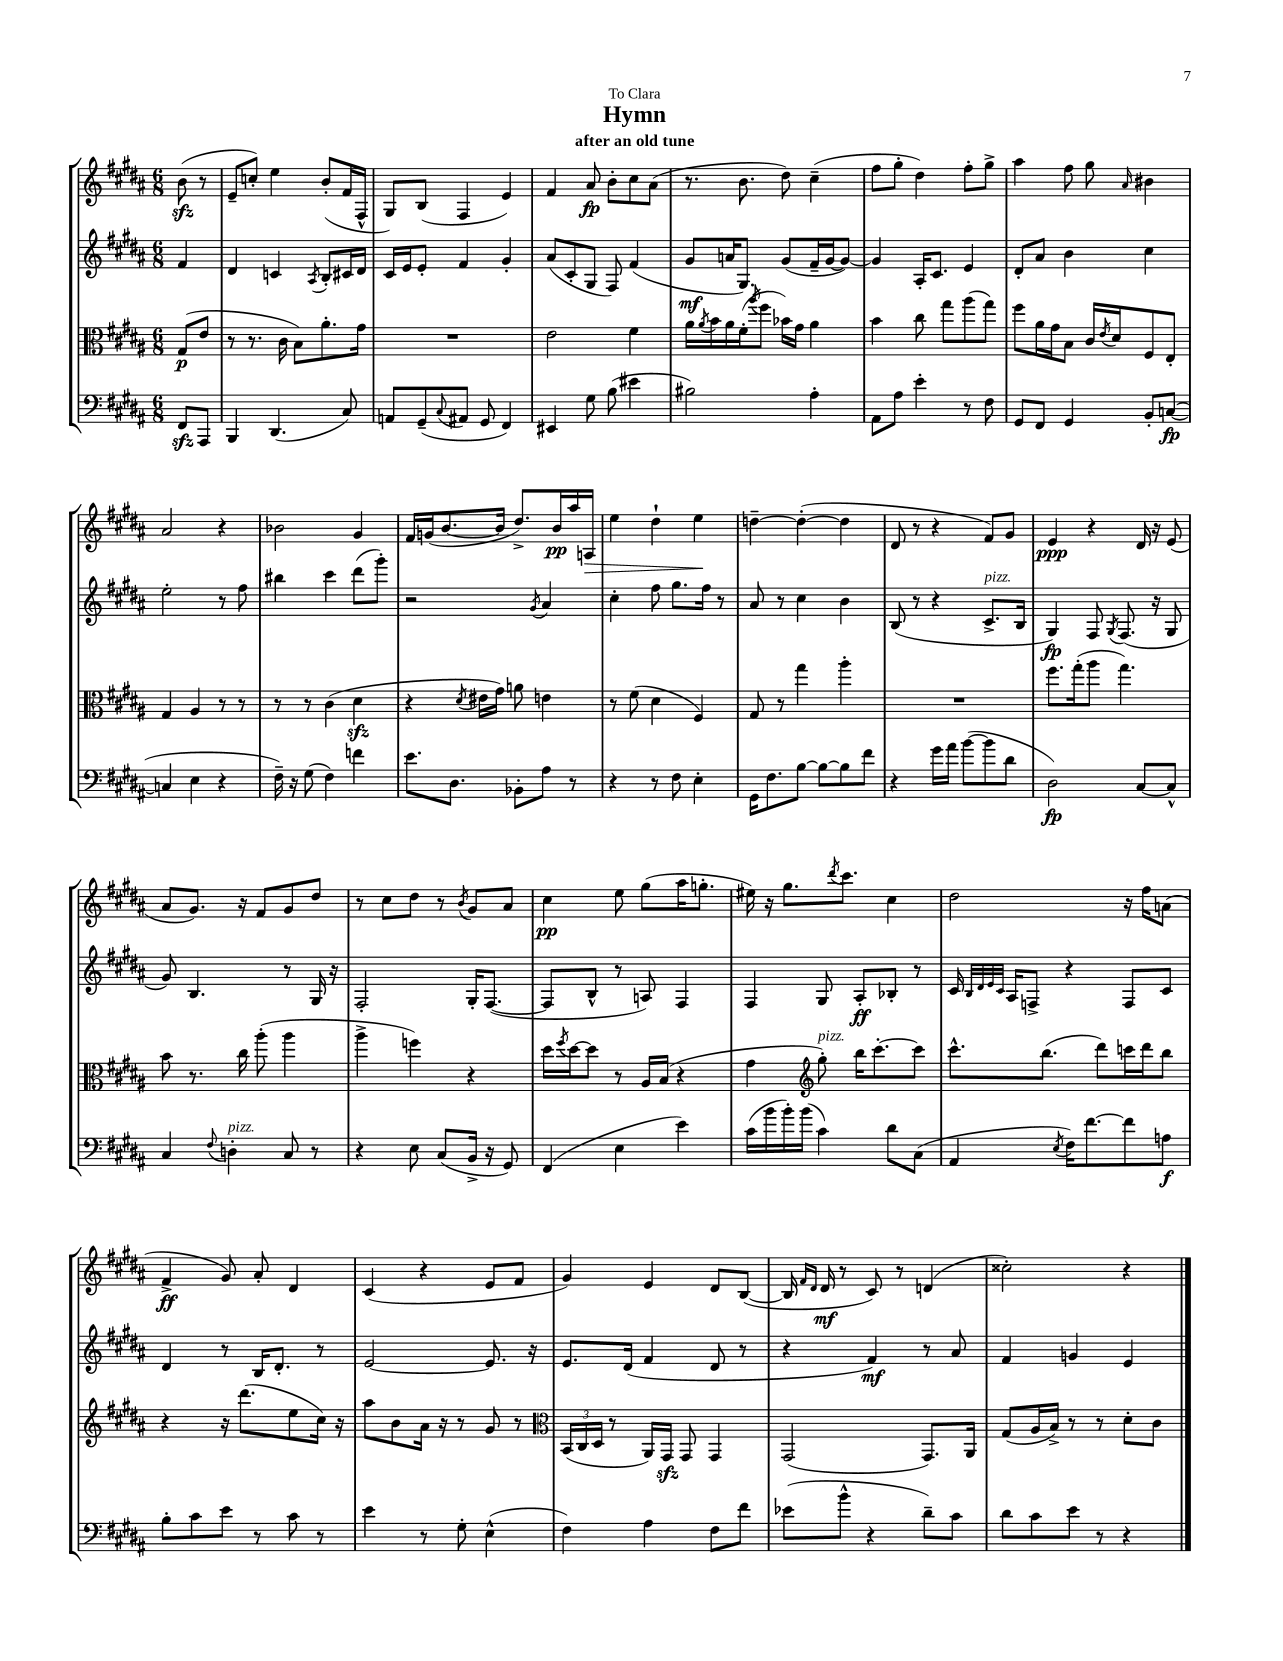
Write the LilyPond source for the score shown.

\header { title = "Hymn" subtitle = "after an old tune" dedication = "To Clara" }
<<
\new StaffGroup <<
\new Staff = "s0" {
    \clef treble \key b \major \numericTimeSignature \time 6/8 \partial 4
    b'8\sfz( r8 |
    e'8-- c''8-.) e''4 b'8-.( fis'16 fis16-^ |
    gis8) b8( fis4 e'4) |
    fis'4 ais'8\fp b'8-. cis''8 ais'8( |
    r8. b'8. dis''8) cis''4--( |
    fis''8 gis''8-. dis''4) fis''8-. gis''8-> |
    ais''4 fis''8 gis''8 \grace { ais'16 } bis'4 |
    ais'2 r4 |
    bes'2 gis'4 |
    fis'16 g'16( b'8.~ b'16 dis''8.->) b'16\pp ais''16 a16\> |
    e''4 dis''4-! e''4\! |
    d''4~-- d''4~-.( d''4 |
    dis'8 r8 r4 fis'8) gis'8 |
    e'4\ppp r4 dis'16 r16 e'8( |
    ais'8 gis'8.) r16 fis'8 gis'8 dis''8 |
    r8 cis''8 dis''8 r8 \acciaccatura { b'8 } gis'8 ais'8 |
    cis''4\pp e''8 gis''8( ais''16 g''8.-. |
    eis''16) r16 gis''8. \acciaccatura { dis'''8 } cis'''8. cis''4 |
    dis''2 r16 fis''16 a'8( |
    fis'4->\ff gis'8) ais'8-. dis'4 |
    cis'4( r4 e'8 fis'8 |
    gis'4) e'4 dis'8 b8~( |
    b16 \grace { fis'16 dis'16 } dis'16\mf r8 cis'8) r8 d'4( |
    cisis''2-.) r4 \bar "|." |
}
\new Staff = "s1" {
    \clef treble \key b \major \numericTimeSignature \time 6/8 \partial 4
    fis'4 |
    dis'4 c'4 \acciaccatura { ais8 } b8-. cis'16 dis'16 |
    cis'16 e'16 e'8-. fis'4 gis'4-. |
    ais'8( cis'8-. gis8 fis8) fis'4( |
    gis'8\mf a'16 gis8.) gis'8( fis'16-- gis'16~ gis'8~) |
    gis'4 ais16-. cis'8. e'4 |
    dis'8-. ais'8 b'4 cis''4 |
    e''2-. r8 fis''8 |
    bis''4 cis'''4 dis'''8( gis'''8-.) |
    r2 \acciaccatura { gis'8 } ais'4 |
    cis''4-. fis''8 gis''8. fis''16 r8 |
    ais'8 r8 cis''4 b'4 |
    b8( r8 r4 cis'8.->^\markup { \italic "pizz." } b16 |
    gis4\fp) fis8 \acciaccatura { gis8 } fis8.( r16 gis8 |
    gis'8) b4. r8 gis16 r16 |
    fis2-. gis16-. fis8.~( |
    fis8 b8-^ r8 a8) fis4 |
    fis4 gis8 ais8-.\ff bes8-. r8 |
    cis'16 \grace { b32 dis'32 e'32 cis'32 } ais16 f8-> r4 f8 cis'8 |
    dis'4 r8 b16 dis'8.-. r8 |
    e'2~ e'8. r16 |
    e'8. dis'16( fis'4 dis'8 r8 |
    r4 fis'4\mf) r8 ais'8 |
    fis'4 g'4 e'4 \bar "|." |
}
\new Staff = "s2" {
    \clef alto \key b \major \numericTimeSignature \time 6/8 \partial 4
    gis8\p( e'8 |
    r8 r8. cis'16 b8) ais'8.-. gis'16 |
    R2. |
    e'2 fis'4 |
    ais'16 \acciaccatura { ais'8 } b'16 ais'16 fis'16-.( \acciaccatura { ais''8 } fis''8 bes'16) gis'16 ais'4 |
    b'4 cis''8 gis''8 ais''8( gis''8) |
    fis''8 ais'16 gis'16 b8 cis'16 \acciaccatura { e'8 } dis'16 fis8 e8-. |
    gis4 ais4 r8 r8 |
    r8 r8 cis'4( dis'4\sfz |
    r4 \acciaccatura { dis'8 } eis'16 gis'16) a'8 e'4 |
    r8 fis'8( dis'4 fis4) |
    gis8 r8 gis''4 ais''4-. |
    R2. |
    fis''8. gis''16-.( ais''8 gis''4.) |
    b'8 r8. cis''16 ais''8-.( ais''4 |
    ais''4-> f''4) r4 |
    dis''16 \acciaccatura { fis''8 } dis''16~ dis''8 r8 ais16 b16( r4 |
    gis'4 \clef treble gis''8-.^\markup { \italic "pizz." }) b''16 cis'''8.~-. cis'''8 |
    cis'''8.-^ b''8.( dis'''8) c'''16 dis'''16 b''8 |
    r4 r16 dis'''8.( e''8 cis''16) r16 |
    ais''8 b'8 ais'16 r16 r8 gis'8 r8 |
    \clef alto \tuplet 3/2 { b,16( cis16 dis16 } r8 ais,16) gis,16\sfz gis,8 gis,4 |
    gis,2( gis,8.) ais,16 |
    gis8( ais16 b16->) r8 r8 dis'8-. cis'8 \bar "|." |
}
\new Staff = "s3" {
    \clef bass \key b \major \numericTimeSignature \time 6/8 \partial 4
    fis,8\sfz ais,,8 |
    b,,4 dis,4.( cis8) |
    a,8 gis,8--( \appoggiatura { cis8 } ais,8 gis,8 fis,4) |
    eis,4 gis8 b8( eis'4 |
    bis2) ais4-. |
    ais,8 ais8 e'4-. r8 fis8 |
    gis,8 fis,8 gis,4 b,8-. c8~\fp( |
    c4 e4 r4 |
    fis16--) r16 gis8( fis4) f'4 |
    e'8. dis8. bes,8-. ais8 r8 |
    r4 r8 fis8 e4-. |
    gis,16 fis8. b8~ b8~ b8 fis'8 |
    r4 gis'16 ais'16 b'8~( b'8 dis'8 |
    dis2\fp) cis8~ cis8-^ |
    cis4 \appoggiatura { fis8 } d4-.^\markup { \italic "pizz." } cis8 r8 |
    r4 e8 cis8( b,16-> r16 gis,8) |
    fis,4( e4 e'4) |
    cis'16( b'16 b'16-.) b'16( cis'4) dis'8 cis8( |
    ais,4 \acciaccatura { e8 } fis16) fis'8.~ fis'8 a8\f |
    b8-. cis'8 e'8 r8 cis'8 r8 |
    e'4 r8 gis8-. e4-^( |
    fis4) ais4 fis8 fis'8 |
    ees'8( b'8-^ r4 dis'8--) cis'8 |
    dis'8 cis'8 e'8 r8 r4 \bar "|." |
}
>>
>>
\layout { \context { \Score \remove "Bar_number_engraver" } }
